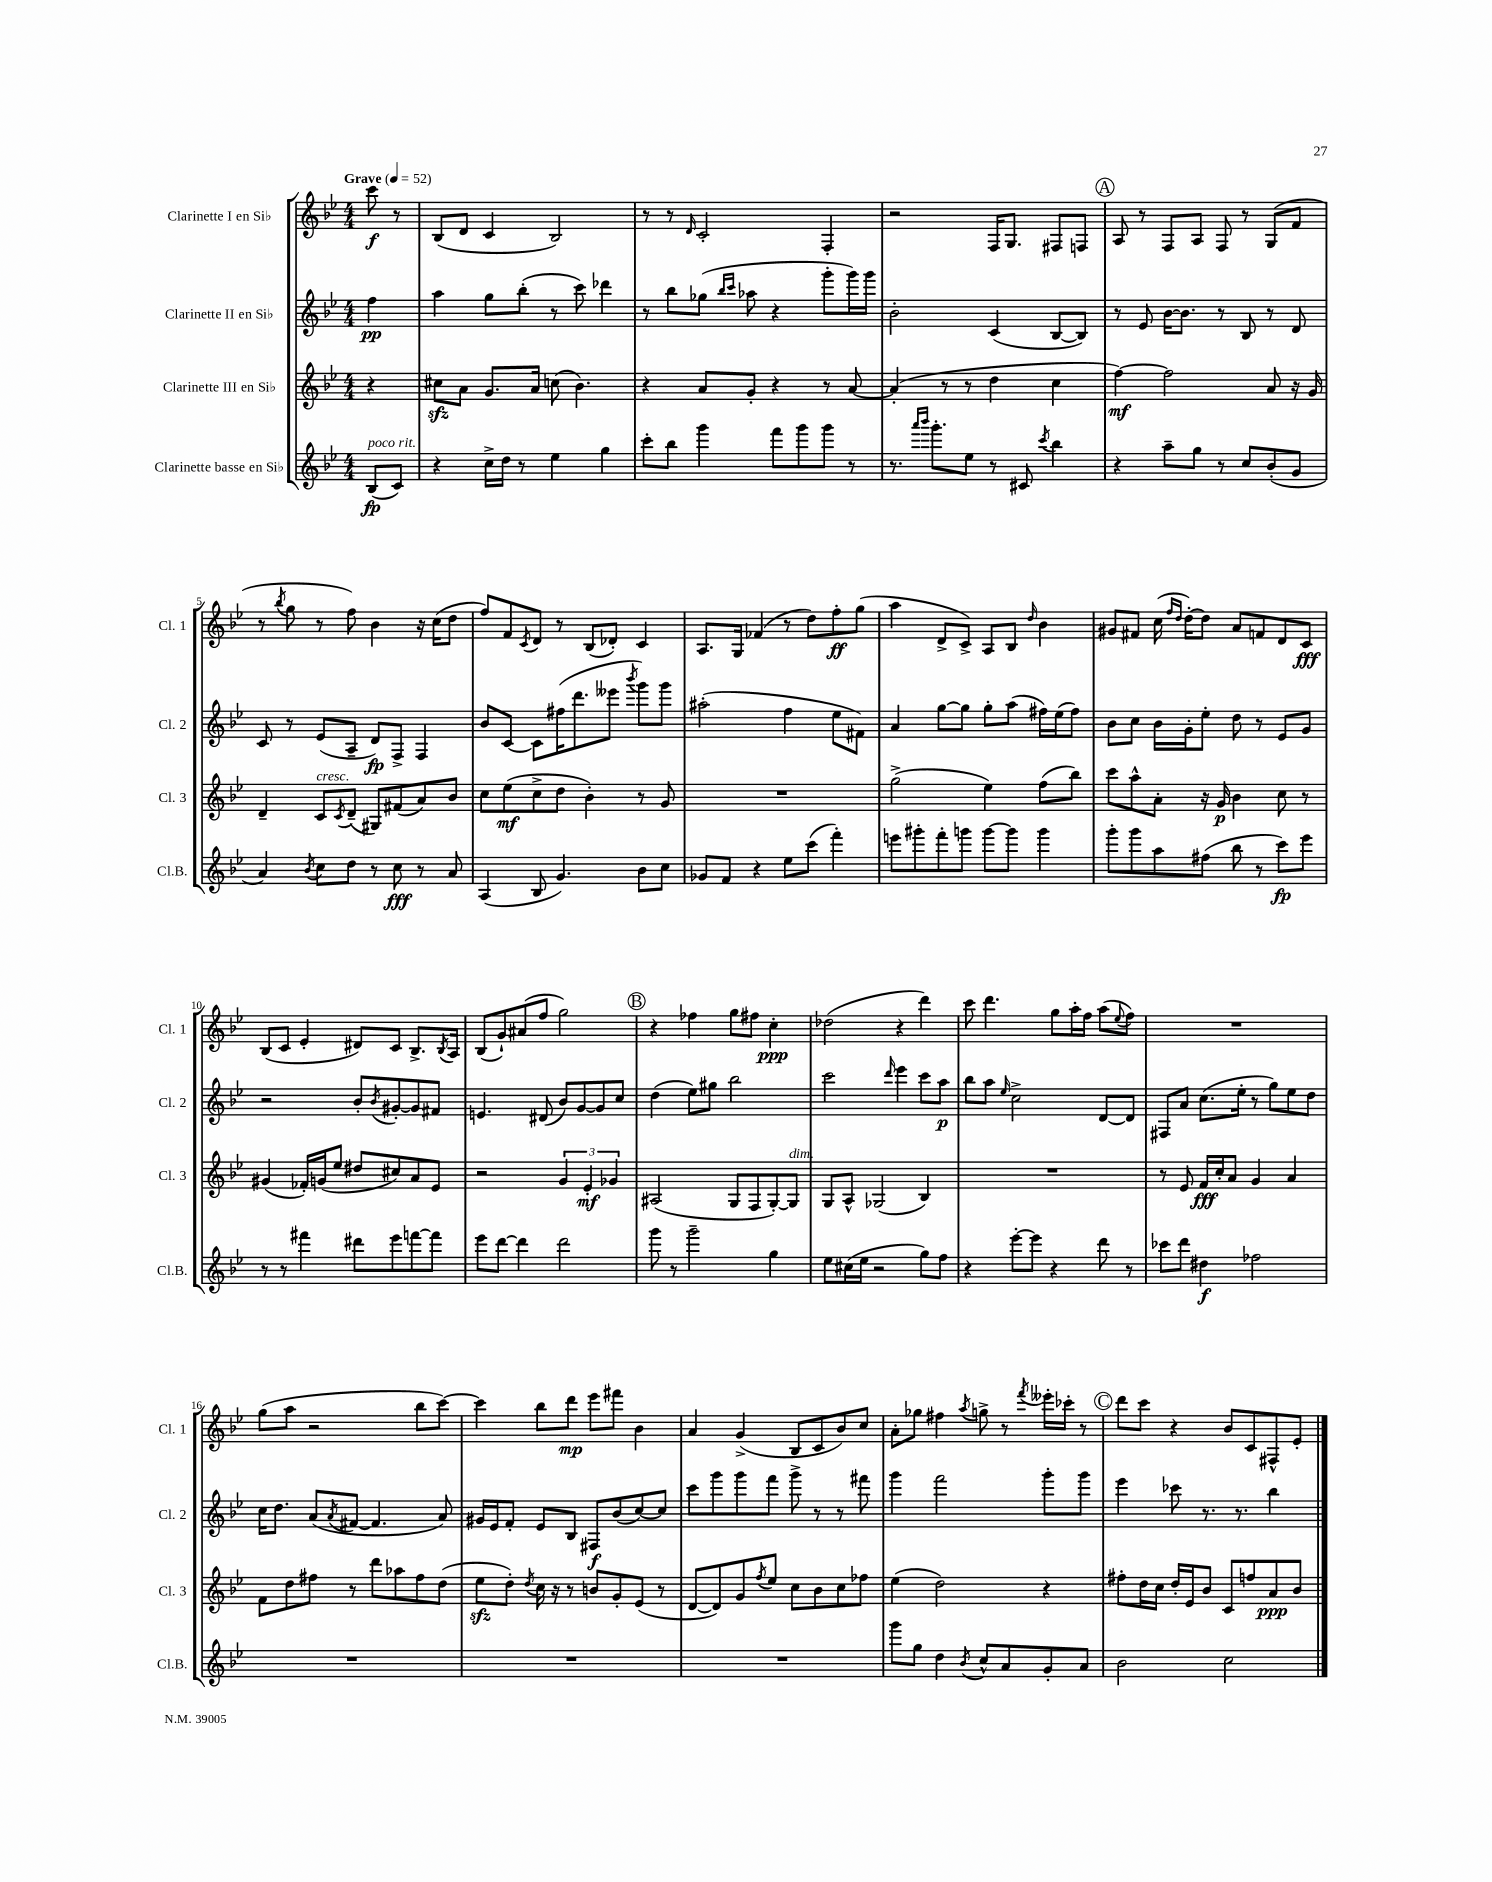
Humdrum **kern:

**kern	**kern	**kern	**kern
*staff4	*staff3	*staff2	*staff1
*clefG2	*clefG2	*clefG2	*clefG2
*k[b-e-]	*k[b-e-]	*k[b-e-]	*k[b-e-]
*M4/4	*M4/4	*M4/4	*M4/4
*MM52	*MM52	*MM52	*MM52
(8B-	4r	4ff	8ccc
8c)	.	.	8r
=	=	=	=
4r	8cc#	4aa	(8B-
.	8a	.	8d
16cc^	8.g	8gg	4c
16dd	.	.	.
8r	.	(8bb-'	.
.	16a	.	.
4ee-	(8cc	8r	2B-)
.	4.b-)	8ccc)	.
4gg	.	4ddd-	.
=	=	=	=
8ccc'	4r	8r	8r
8bb-	.	8bb-	8r
.	.	.	16qqd
4ggg	8a	(8gg-	2c'
.	.	16qqbb-	.
.	.	16qqccc	.
.	8g'	8aa-	.
8fff	4r	4r	.
8ggg	.	.	.
8ggg	8r	8ggg'	4F'
8r	[8a	16ggg)	.
.	.	16ggg	.
=	=	=	=
8.r	(4a']	2b-'	2r
16qqaaa	.	.	.
16qqbbb-	.	.	.
8.ggg'	.	.	.
.	8r	.	.
8ee-	8r	.	.
8r	4dd	(4c	16F
.	.	.	8.G
8c#	.	.	.
8qccc	.	.	.
4bb-	4cc	[8B-	8F#
.	.	8B-])	8F
=	=	=	=
4r	[4ff)	8r	8A
.	.	8e-	8r
8aa~	2ff]	[16b-	8F
.	.	8.b-]	.
8gg	.	.	8A
8r	.	8r	8F
8cc	.	8B-	8r
(8b-'	8a	8r	(8G
8g	16r	8d	8f
.	16g	.	.
=	=	=	=
4a)	4d~	8c	8r
.	.	.	8qbb-
.	.	8r	8gg
8qb-	.	.	.
8cc	8c	(8e-	8r
.	8qc	.	.
8dd	(8d~	8A~	8ff)
8r	8G#)	8d)	4b-
8cc	(8f#	8F^	.
8r	8a)	4F	16r
.	.	.	(16cc
8a	8b-	.	8dd
=	=	=	=
(4A	8cc	8b-	8ff)
.	(8ee-	[8c	8f
.	.	.	8qc
8B-	8cc^	8c]	8d
4.g)	8dd	(16ff#	8r
.	.	8.ddd	.
.	4b-')	.	(8B-
.	.	8eee--	8d-')
.	.	8qbbb-	.
8b-	8r	8ggg)	4c
8cc	8g	8ggg	.
=	=	=	=
8g-	1r	(2aa#'	8.A
8f	.	.	.
.	.	.	16G
4r	.	.	(4f-
8ee-	.	4ff	8r
(8ccc	.	.	8dd)
4fff')	.	8ee-	8ff'
.	.	8f#)	(8gg
=	=	=	=
8eee	(2gg^	4a	4aa
8ggg#'	.	.	.
8fff'	.	[8gg	8d^
8ggg	.	8gg]	8c^)
[8ggg	4ee-)	8gg'	8A
8ggg]	.	(8aa	8B-
.	.	.	16qqdd
4ggg	(8ff	16ff#)	4b-
.	.	(16ee-	.
.	8bb-)	8ff#)	.
=	=	=	=
8ggg'	8ccc	8b-	8g#
8ggg	8aa^^	8cc	8f#
8aa	8a'	16b-	(16cc
.	.	.	16qqff
.	.	.	16qqdd
.	.	16g'	[16dd')
(8ff#	16r	8ee-'	8dd]
.	16g	.	.
8bb-	4b-	8dd	8a
8r	.	8r	8f
8ccc)	8cc	8e-	8d
8eee-	8r	8g	8c
=	=	=	=
8r	(4g#	2r	(8B-
8r	.	.	8c
4fff#	16f-')	.	4e-'
.	(16g	.	.
.	8ee-	.	.
8ddd#	8dd#	8b-'	8d#)
.	.	8qb-	.
8eee-	8cc#)	[8g#'	8c
[8fff	8a	8g#]	8.B-^
8fff]	8e-	8f#	.
.	.	.	8qB-
.	.	.	16A
=	=	=	=
8eee-	2r	4.e	(8B-
[8ddd	.	.	8g`)
4ddd]	.	.	(8a#
.	.	(8d#	8ff
2ddd	6g	8b-)	2gg)
.	.	[8g	.
.	6e-'	.	.
.	.	8g]	.
.	6g-	.	.
.	.	8cc	.
=	=	=	=
8ggg	(2A#	(4dd	4r
8r	.	.	.
2ggg~	.	8ee-)	4ff-
.	.	8gg#	.
.	8G	2bb-	8gg
.	8F	.	8ff#
4gg	[8G')	.	4cc'
.	8G]	.	.
=	=	=	=
8ee-	8G	2ccc	(2dd-
(16cc#	8A^^	.	.
16ee-	.	.	.
2r	(2G-	.	.
.	.	16qqddd	.
.	.	4eee-	4r
8gg)	4B-)	8ccc	4ddd)
8ff	.	8aa	.
=	=	=	=
4r	1r	8bb-	8ccc
.	.	8aa	4.ddd
.	.	16qqee-	.
[8eee-'	.	2cc^	.
8eee-]	.	.	.
4r	.	.	8gg
.	.	.	16aa'
.	.	.	16ff
8ddd	.	[8d	(8aa
.	.	.	8qqee-
8r	.	8d]	8ff)
=	=	=	=
8ccc-	8r	8F#	1r
8ddd	8e-	8a	.
4dd#	16f	(8.cc	.
.	16cc'	.	.
.	8a	.	.
.	.	16ee-'	.
2ff-	4g	8r	.
.	.	8gg)	.
.	4a	8ee-	.
.	.	8dd	.
=	=	=	=
1r	8f	16cc	(8gg
.	.	8.dd	.
.	8dd	.	8aa
.	8ff#	(8a	2r
.	.	8qa	.
.	8r	[8f#	.
.	8ddd	4.f#]	.
.	8aa-	.	.
.	8ff#	.	8bb-
.	(8dd	8a)	[8ccc)
=	=	=	=
1r	8ee-	16g#	4ccc]
.	.	16e-	.
.	8dd')	8f'	.
.	8qdd	.	.
.	16cc	8e-	8bb-
.	16r	.	.
.	8r	8B-	8ddd
.	8b	8F#	8eee-
.	8g'	(8b-	8fff#
.	(8e-	[8cc)	4b-
.	8r	8cc]	.
=	=	=	=
1r	[8d	8ccc	4a
.	8d])	8ggg	.
.	8g	8ggg	(4g^
.	8qff	.	.
.	8ee-	8fff	.
.	8cc	8ggg^	8B-
.	8b-	8r	8c
.	8cc	8r	8b-)
.	8ff-	8fff#	8cc
=	=	=	=
8ggg	(4ee-	4ggg	8a'
8gg	.	.	8gg-
4dd	2dd)	2fff	4ff#
8qb-	.	.	8qaa
8cc^^	.	.	8gg^
8a	.	.	8r
.	.	.	8qfff
8g'	4r	8ggg'	16eee--'
.	.	.	16ccc-'
8a	.	8ggg	8r
=	=	=	=
2b-	8ff#'	4eee-	8ddd
.	16dd	.	8ccc
.	16cc	.	.
.	16dd'	8ccc-	4r
.	16e-	.	.
.	8b-	8.r	.
2cc	8c	.	8b-
.	.	8.r	.
.	8ff	.	8c
.	8a	4bb-	8F#^^
.	8b-	.	8e-'
==	==	==	==
*-	*-	*-	*-
